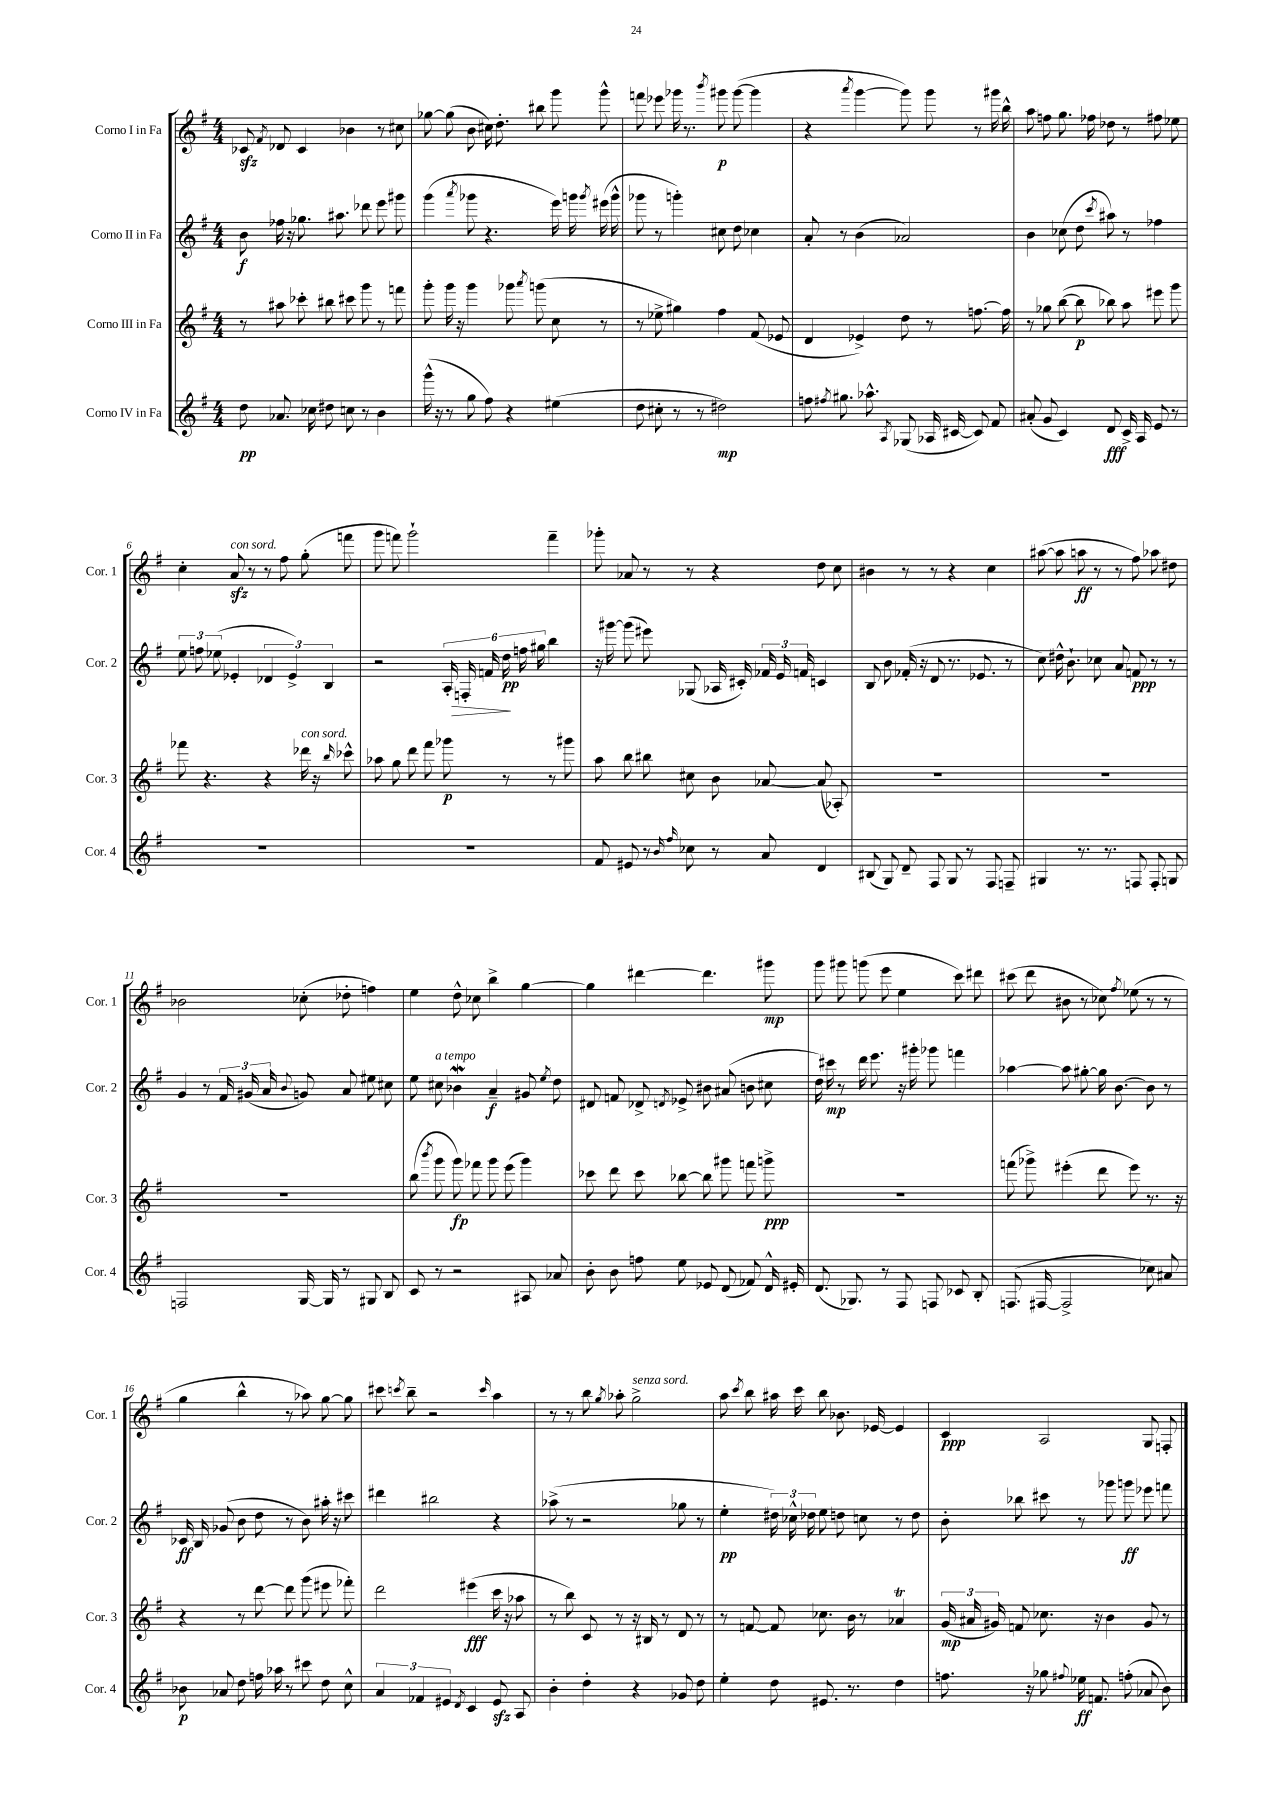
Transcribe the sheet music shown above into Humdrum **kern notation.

**kern	**dynam	**kern	**dynam	**kern	**dynam	**kern	**dynam
*part4	*part4	*part3	*part3	*part2	*part2	*part1	*part1
*staff4	*staff4	*staff3	*staff3	*staff2	*staff2	*staff1	*staff1
*I"Corno IV in Fa	*	*I"Corno III in Fa	*	*I"Corno II in Fa	*	*I"Corno I in Fa	*
*I'Cor. 4	*	*I'Cor. 3	*	*I'Cor. 2	*	*I'Cor. 1	*
*clefG2	*	*clefG2	*	*clefG2	*	*clefG2	*
*k[f#]	*	*k[f#]	*	*k[f#]	*	*k[f#]	*
*M4/4	*	*M4/4	*	*M4/4	*	*M4/4	*
=1	=1	=1	=1	=1	=1	=1	=1
8dd\	pp	8r	.	8b\	f	8c-Xzz/	.
.	.	.	.	.	.	8qf#/	.
8.a-X/	.	8aa#X\	.	16ff-X\	.	8d-X/	.
.	.	.	.	16r	.	.	.
.	.	8ccc-X'\	.	8.gg-X\	.	4c-/	.
16cc-X\	.	.	.	.	.	.	.
8dd#X\	.	8bb#X\	.	.	.	.	.
.	.	.	.	8.aa#X\	.	.	.
8ccn\	.	8ccc#X\	.	.	.	4b-X\	.
8r	.	8ggg\	.	8ddd-X\	.	.	.
4b\	.	8r	.	8eee\	.	8r	.
.	.	8fffn\	.	8ggg#X\	.	8cc#X\	.
=2	=2	=2	=2	=2	=2	=2	=2
(16ggg^^\	.	8ggg'\	.	(4ggg\	.	[8gg-X\	.
16r	.	.	.	.	.	.	.
8r	.	16ggg\	.	.	.	(8gg-\]	.
.	.	16r	.	.	.	.	.
.	.	.	.	8qaaa/	.	.	.
8gg\	.	4ggg\	.	8ggg-X\	.	8b\	.
8ff#\)	.	.	.	4.r	.	16cc#X\)	.
.	.	.	.	.	.	8.dd'\	.
4r	.	8ggg-X\	.	.	.	.	.
.	.	8qaaa/	.	.	.	.	.
.	.	(8gggn\	.	.	.	8bb#X\	.
(4ee#X\	.	8cc\	.	16eee\)	.	8ggg\	.
.	.	.	.	16gggn\	.	.	.
.	.	.	.	8qggg/	.	.	.
.	.	8r	.	(16eee#X\	.	8ggg^^\	.
.	.	.	.	16ggg^^\	.	.	.
=3	=3	=3	=3	=3	=3	=3	=3
8dd\	.	8r	.	8ggg-X\	.	8fffn\	.
8cc#X'\	.	8ee-X^\	.	8r	.	8eee-X\	.
8r	.	4gg#X\)	.	4gggn'\)	.	16ggg-X\	.
.	.	.	.	.	.	8.r	.
8r	.	.	.	.	.	.	.
.	.	.	.	.	.	8qbbb/	.
2dd#X\)	mp	4ff#\	.	8cc#X\	.	8ggg#X\	p
.	.	.	.	8dd\	.	([8ggg#\	.
.	.	(8f#/	.	4cc-X\	.	4ggg#\]	.
.	.	8e-X/	.	.	.	.	.
=4	=4	=4	=4	=4	=4	=4	=4
8ffn\	.	4d/	.	8a'/	.	4r	.
8qff#X/	.	.	.	.	.	.	.
8.gg#X\	.	.	.	8r	.	.	.
.	.	.	.	.	.	8qaaa/	.
.	.	4e-X^/)	.	(4b\	.	[4ggg\	.
8.aa-X^^\	.	.	.	.	.	.	.
8qA/	.	.	.	.	.	.	.
(8G-X/	.	8dd\	.	2a-X/)	.	8ggg\])	.
16A-X/	.	8r	.	.	.	8ggg\	.
[16c#X/	.	.	.	.	.	.	.
8c#/])	.	[8.ffn\	.	.	.	8r	.
8f#/	.	.	.	.	.	16ggg#X\	.
.	.	16ff\]	.	.	.	16bb^^\	.
=5	=5	=5	=5	=5	=5	=5	=5
(8a#X'/	.	8r	.	4b\	.	8aa\	.
8g/	.	8gg-X\	.	.	.	8ffn\	.
4c/)	.	([8bb\	.	(8cc-X\	.	8.gg\	.
.	.	8bb\]	p	8dd\	.	.	.
.	.	.	.	.	.	16ff-X\	.
.	.	.	.	8qccc/	.	.	.
8d/	fff	8bb-X\)	.	8aa#X\)	.	8dd-X\	.
16c^/	.	8aa\	.	8r	.	8r	.
16A/	.	.	.	.	.	.	.
8e/	.	8eee#X\	.	4ff-X\	.	8ff#X\	.
8r	.	8ggg\	.	.	.	8ee-X\	.
!!LO:LB:g=z
=6	=6	=6	=6	=6	=6	=6	=6
1r	.	8fff-X\	.	12ee\	.	4cc'\	.
.	.	.	.	12ffn\	.	.	.
.	.	4.r	.	.	.	.	.
.	.	.	.	(12ee-X\	.	.	.
!	!	!	!	!	!	!LO:TX:a:i:t=con sord.	!
.	.	.	.	4e-X'/	.	8azz/	.
.	.	.	.	.	.	8r	.
.	.	4r	.	6d-X/	.	8r	.
.	.	.	.	.	.	8ff#\	.
.	.	.	.	6e-^/)	.	.	.
!	!	!LO:TX:a:i:t=con sord.	!	!	!	!	!
.	.	16ddd-X\	.	.	.	(8gg'\	.
.	.	16r	.	.	.	.	.
.	.	.	.	6B/	.	.	.
.	.	16qqbb/	.	.	.	.	.
.	.	8ccc-X^^\	.	.	.	8fffn\	.
=7	=7	=7	=7	=7	=7	=7	=7
1r	.	8aa-X\	.	2r	.	8ggg\	.
.	.	8gg\	.	.	.	8fffn\)	.
.	.	8ddd\	.	.	.	2ggg`\	.
.	.	8fff#\	.	.	.	.	.
.	.	8ggg-X\	p	24A'/	.	.	.
!	!	!	!	!	!LO:HP:b	!	!
.	.	.	.	24Fn'/	>	.	.
.	.	.	.	24fn/	.	.	.
.	.	8r	.	24dd\	pp	.	.
.	.	.	.	24ffn\	]	.	.
.	.	.	.	24gg#X\	.	.	.
.	.	8r	.	4bb\	.	4fff~\	.
.	.	8ggg#X\	.	.	.	.	.
=8	=8	=8	=8	=8	=8	=8	=8
8f#/	.	8aa\	.	16r	.	8ggg-X'\	.
.	.	.	.	[16ggg#X\	.	.	.
8e#X/	.	8bb\	.	(8ggg#\]	.	8a-X/	.
8r	.	8bb#X\	.	8eee#X\)	.	8r	.
16qqb/	.	.	.	.	.	.	.
16qqff#/	.	.	.	.	.	.	.
8cc-X\	.	8cc#X\	.	(8G-X/	.	8r	.
8r	.	8b\	.	16A-X/	.	4r	.
.	.	.	.	16c#X'/)	.	.	.
8a/	.	[8a-X/	.	24f-X/	.	.	.
.	.	.	.	24e/	.	.	.
.	.	.	.	24fn/	.	.	.
4d/	.	(8a-/]	.	4cn/	.	8dd\	.
.	.	8A-X'/)	.	.	.	8cc\	.
=9	=9	=9	=9	=9	=9	=9	=9
(8B#X/	.	1r	.	8B/	.	4b#X\	.
8G/)	.	.	.	8b\	.	.	.
8d~/	.	.	.	(16f-X'/	.	8r	.
.	.	.	.	16r	.	.	.
8F#/	.	.	.	8d/	.	8r	.
8G/	.	.	.	8.r	.	4r	.
8r	.	.	.	.	.	.	.
.	.	.	.	8.e-X/	.	.	.
8F#/	.	.	.	.	.	4cc\	.
8Fn~/	.	.	.	8r	.	.	.
=10	=10	=10	=10	=10	=10	=10	=10
4G#X/	.	1r	.	8cc\)	.	([8aa#X\	.
.	.	.	.	16dd#X^^\	.	8aa#\]	.
.	.	.	.	8.b`\	.	.	.
8.r	.	.	.	.	.	8aan\	ff
.	.	.	.	8cc-X\	.	8r	.
8.r	.	.	.	.	.	.	.
.	.	.	.	8a/	.	8r	.
8Fn/	.	.	.	8fn/	ppp	8ff#\)	.
8F'/	.	.	.	8r	.	8aa-X\	.
8Gn/	.	.	.	8r	.	8dd#X\	.
!!LO:LB:g=z
=11	=11	=11	=11	=11	=11	=11	=11
2Fn/	.	1r	.	4g/	.	2b-X\	.
.	.	.	.	8r	.	.	.
.	.	.	.	24f#/	.	.	.
.	.	.	.	(24g#X/	.	.	.
.	.	.	.	24a/	.	.	.
.	.	.	.	8qqb/	.	.	.
[16G/	.	.	.	8gn/)	.	(8cc-X'\	.
16G/]	.	.	.	.	.	.	.
8r	.	.	.	8a/	.	8dd-X'\	.
8G#X/	.	.	.	8ee#X\	.	4ffn\)	.
8B/	.	.	.	8cc#X\	.	.	.
=12	=12	=12	=12	=12	=12	=12	=12
8c/	.	(8bb\	.	8ee\	.	4ee\	.
.	.	8qbbb/	.	.	.	.	.
!	!	!	!	!LO:TX:a:i:t=a tempo	!	!	!
8r	.	8ggg\	.	8cc#X\	.	.	.
2r	.	8ggg\)	fp	4b-Xw\	.	8dd^^\	.
.	.	8fff-X\	.	.	.	8cc-X\	.
.	.	8ggg\	.	4a~/	f	4bb^\	.
.	.	(8eee\	.	.	.	.	.
8A#X/	.	4ggg\)	.	8g#X/	.	[4gg\	.
.	.	.	.	8qee/	.	.	.
8a-X/	.	.	.	8dd\	.	.	.
=13	=13	=13	=13	=13	=13	=13	=13
8b'\	.	8ccc-X\	.	8d#X/	.	4gg\]	.
8b\	.	8ddd\	.	8fn/	.	.	.
8ffn\	.	8ccc-\	.	8d-X^/	.	[4ddd#X\	.
.	.	.	.	8qdn/	.	.	.
8ee\	.	[8bb-X\	.	8e-X^/	.	.	.
8e-X/	.	8bb-\]	.	8b#X\	.	4.ddd#\]	.
(8d/	.	8ggg#X\	.	(8a#X/	.	.	.
8f-X/)	.	8fffn\	.	8bn\	.	.	.
16d^^/	.	8gggn^\	ppp	8cc#X\	.	8ggg#X\	mp
16e#X'/	.	.	.	.	.	.	.
=14	=14	=14	=14	=14	=14	=14	=14
(8.d/	.	1r	.	16dd\)	.	8ggg\	.
.	.	.	.	16ccc#X\	mp	.	.
.	.	.	.	8r	.	8ggg#X\	.
8.G-X/)	.	.	.	.	.	.	.
.	.	.	.	16ddd\	.	(8gggn\	.
.	.	.	.	8.eee\	.	.	.
8r	.	.	.	.	.	8eee\	.
8F#/	.	.	.	16r	.	4ee\	.
.	.	.	.	16ggg#X'\	.	.	.
8Fn/	.	.	.	8ggg-X\	.	.	.
8c-X/	.	.	.	4fffn\	.	8ccc\)	.
8B'/	.	.	.	.	.	8ddd#X\	.
=15	=15	=15	=15	=15	=15	=15	=15
(8.Fn/	.	(8fffn\	.	[4aa-X\	.	(8ccc#X\	.
.	.	8ggg-X^\)	.	.	.	8ddd\	.
[16F#X/	.	.	.	.	.	.	.
2F#^/]	.	(4eee#X'\	.	8aa-\]	.	8b#X\	.
.	.	.	.	[8gg#X'\	.	8r	.
.	.	8ddd\	.	16gg#\]	.	8cc-X\)	.
.	.	.	.	[8.b\	.	.	.
.	.	.	.	.	.	8qff#/	.
.	.	8eee#\)	.	.	.	(8ee-X\	.
8cc-X\)	.	8.r	.	8b\]	.	8r	.
8a#X/	.	.	.	8r	.	8r	.
.	.	16r	.	.	.	.	.
!!LO:LB:g=z
=16	=16	=16	=16	=16	=16	=16	=16
8b-X\	p	4r	.	16c-X/	ff	4gg\	.
.	.	.	.	16B/	.	.	.
8a-X/	.	.	.	(8g-X/	.	.	.
8dd\	.	8r	.	8b\	.	4bb^^\	.
16ffn\	.	[8ddd\	.	8dd\	.	.	.
16aa-X\	.	.	.	.	.	.	.
8r	.	8ddd\]	.	8r	.	8r	.
8ccc#X\	.	(8ggg\	.	8b\)	.	8aa-X\)	.
8dd\	.	8eee#X\	.	16aa#X'\	.	[8gg\	.
.	.	.	.	16r	.	.	.
8cc^^\	.	8fff-X'\)	.	8ccc#X\	.	8gg\]	.
=17	=17	=17	=17	=17	=17	=17	=17
6a/	.	2ddd\	.	4ddd#X\	.	8ccc#X\	.
.	.	.	.	.	.	8qcccn/	.
.	.	.	.	.	.	8bb~\	.
6f-X/	.	.	.	.	.	.	.
.	.	.	.	2bb#X\	.	2r	.
6e#X/	.	.	.	.	.	.	.
8qd/	.	.	.	.	.	.	.
4c/	.	(4eee#X\	fff	.	.	.	.
.	.	.	.	.	.	16qqccc/	.
8e#zz/	.	16ccc\	.	4r	.	4aa\	.
.	.	16r	.	.	.	.	.
8A/	.	8aa-X\	.	.	.	.	.
=18	=18	=18	=18	=18	=18	=18	=18
4b'\	.	8r	.	(8aa-X^\	.	8r	.
.	.	8bb\)	.	8r	.	8r	.
4dd'\	.	8c/	.	2r	.	8bb\	.
.	.	.	.	.	.	8qgg/	.
.	.	8r	.	.	.	8aa-X'\	.
!	!	!	!	!	!	!LO:TX:a:i:t=senza sord.	!
4r	.	16r	.	.	.	2gg^\	.
.	.	16B#X/	.	.	.	.	.
.	.	8r	.	.	.	.	.
8g-X/	.	8d/	.	8gg-X\	.	.	.
8dd\	.	8r	.	8r	.	.	.
=19	=19	=19	=19	=19	=19	=19	=19
4ee'\	.	8r	.	4ee'\	pp	8aa\	.
.	.	.	.	.	.	8qccc/	.
.	.	[8fn/	.	.	.	8bb\	.
8dd\	.	8f/]	.	24dd#X\)	.	16aa#X\	.
.	.	.	.	24cc-X^^\	.	.	.
.	.	.	.	.	.	16ccc\	.
.	.	.	.	24dd-X\	.	.	.
8.e#X/	.	8.cc-X\	.	8ee\	.	8bb\	.
.	.	.	.	8ddn\	.	8.b-X\	.
8.r	.	16b\	.	.	.	.	.
.	.	8r	.	8ccn\	.	.	.
.	.	.	.	.	.	[16e-X/	.
4dd\	.	4a-XT/	.	8r	.	4e-/]	.
.	.	.	.	8dd\	.	.	.
=20	=20	=20	=20	=20	=20	=20	=20
8.ffn\	.	(24g/	mp	8b'\	.	4c/	ppp
.	.	24a#X/	.	.	.	.	.
.	.	24g#X/)	.	.	.	.	.
.	.	8fn/	.	8bb-X\	.	.	.
16r	.	.	.	.	.	.	.
8gg-X\	.	8.cc-X\	.	8ccc#X\	.	2A/	.
8qqff#X/	.	.	.	.	.	.	.
16ee-X\	ff	.	.	8r	.	.	.
8.fn/	.	16r	.	.	.	.	.
.	.	4b\	.	8ggg-X\	.	.	.
(8ffn'\	.	.	.	8gggn\	ff	.	.
8a-X/	.	8g#/	.	8eee-X\	.	8G/	.
8b\)	.	8r	.	8fffn\	.	8Fn'/	.
==	==	==	==	==	==	==	==
*-	*-	*-	*-	*-	*-	*-	*-
